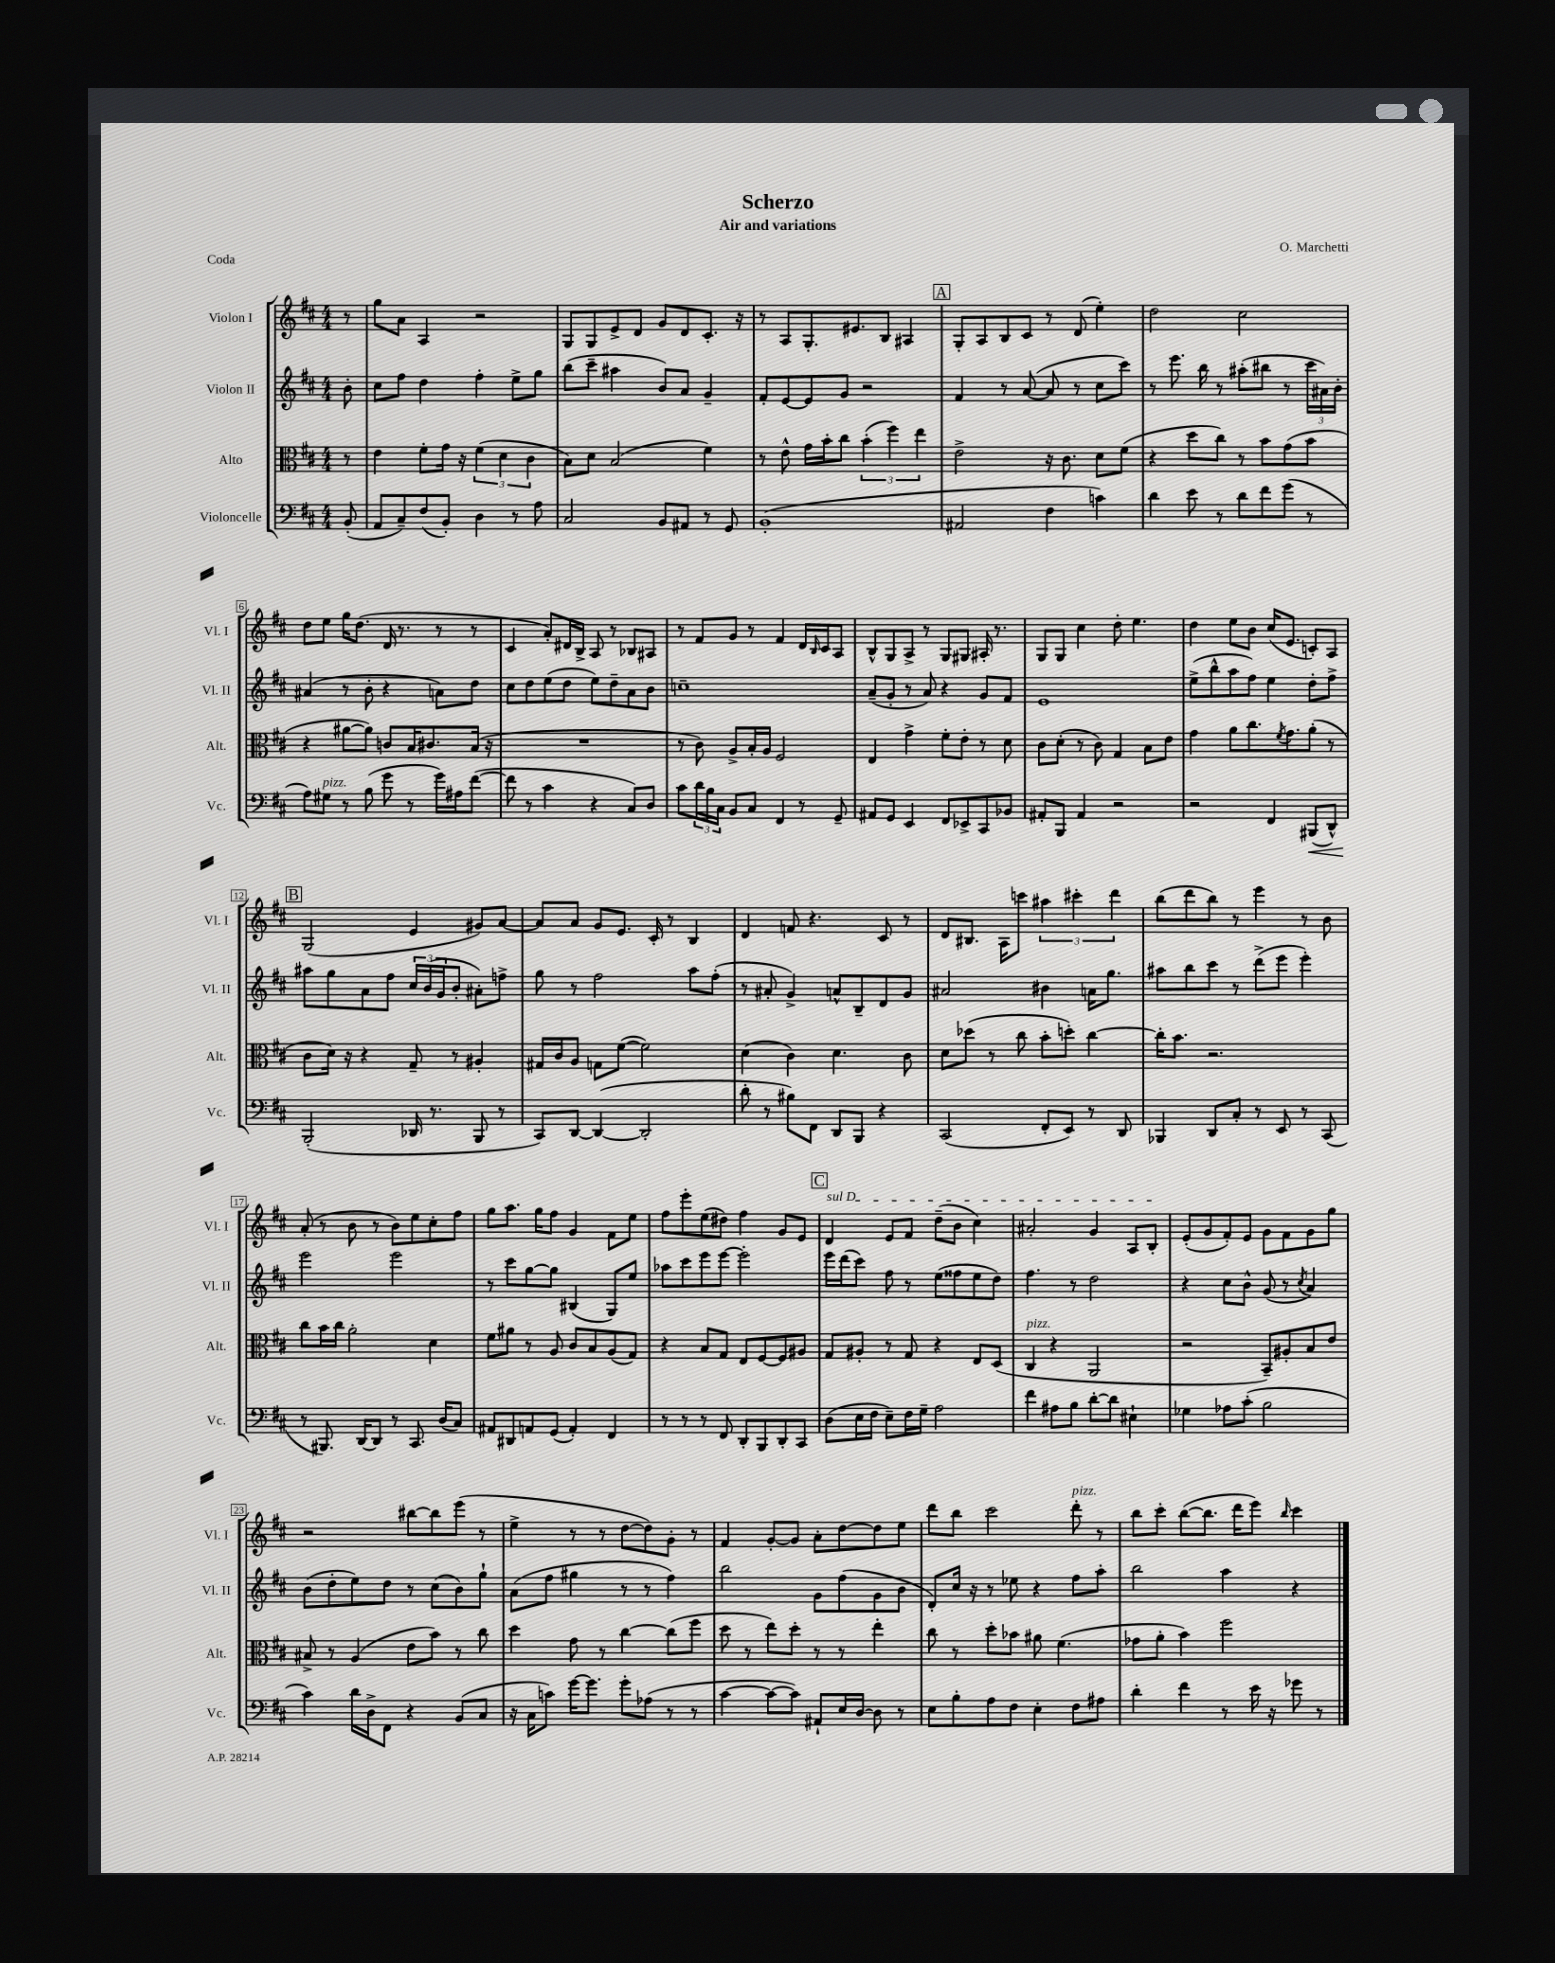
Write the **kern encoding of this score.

**kern	**dynam	**kern	**kern	**kern
*part4	*part4	*part3	*part2	*part1
*staff4	*staff4	*staff3	*staff2	*staff1
*I"Violoncelle	*	*I"Alto	*I"Violon II	*I"Violon I
*I'Vc.	*	*I'Alt.	*I'Vl. II	*I'Vl. I
*clefF4	*	*clefC3	*clefG2	*clefG2
*k[f#c#]	*	*k[f#c#]	*k[f#c#]	*k[f#c#]
*M4/4	*	*M4/4	*M4/4	*M4/4
=	=	=	=	=
(8BB'/	.	8r	8b'\	8r
=1	=1	=1	=1	=1
8AA/L	.	4e\	8cc#\L	8gg\L
8C#~/)	.	.	8ff#\J	8a\J
(8F#/	.	8f#'\L	4dd\	4A/
8BB'/J)	.	16g\Jk	.	.
.	.	16r	.	.
4D\	.	(6f#\	4ff#'\	2r
.	.	6d\	.	.
8r	.	.	8ee^\L	.
.	.	6c#\	.	.
8A\	.	.	8gg\J	.
=2	=2	=2	=2	=2
2C#/	.	8B\L)	(8bb\L	8G/L
.	.	8d\J	8ccc#~\J	8G/
.	.	(2B/	4aa#X\	8e^/
.	.	.	.	8d/J
8BB/L	.	.	8b/L)	8g/L
8AA#X/J	.	.	8a/J	8d/
8r	.	4f#\)	4g~/	8.c#'/J
8GG/	.	.	.	.
.	.	.	.	16r
=3	=3	=3	=3	=3
(1BB'	.	8r	8f#'/L	8r
.	.	8e^^\	[8e/	8A/L
.	.	16g\LL	8e/]	8.G'/
.	.	16b'\J	.	.
.	.	8cc#\J	8g/J	.
.	.	.	.	8.e#X/
.	.	(6b'\	2r	.
.	.	.	.	8B/J
.	.	6ff#\)	.	.
.	.	.	.	4A#X/
.	.	6ee\	.	.
!!LO:REH:place=s1:t=A
=4	=4	=4	=4	=4
2AA#X/	.	2e^\	4f#/	8G'/L
.	.	.	.	8A/
.	.	.	8r	8B/
.	.	.	([8a/	8c#/J
4F#\	.	16r	8a/]	8r
.	.	8.c#\	.	.
.	.	.	8r	(8d/
4cn\)	.	8d\L	8cc#\L	4ee'\)
.	.	(8f#\J	8ccc#\J)	.
=5	=5	=5	=5	=5
4d\	.	4r	8r	2dd\
.	.	.	8.eee\	.
8e\	.	8dd\L	.	.
.	.	.	16bb\	.
8r	.	8cc#\J)	8r	.
8d\L	.	8r	(8aa#X'\L	2cc#\
8f#\	.	8b\L	8bb#X\J	.
(8g\J	.	(8g\	8r	.
8r	.	8b\J	24ccc#\LL	.
.	.	.	24a#X\)	.
.	.	.	24b'\JJ	.
!!LO:LB:g=z
=6	=6	=6	=6	=6
8A\L)	.	4r	(4a#X/	8dd\L
!LO:TX:a:i:t=pizz.	!	!	!	!
8G#X\J	.	.	.	8ee\J
8r	.	[8a#X\L	8r	16gg\KL
.	.	.	.	(8.dd\J
(8B\	.	8a#\J])	8b'\	.
8g\	.	8cn/L	4r	16d/
.	.	.	.	8.r
8r	.	16B/K	.	.
.	.	8.c#X/	.	.
16g\LL)	.	.	8an\L)	8r
16A#X\J	.	.	.	.
([8f#\J	.	(16B/Jk	8dd\J	8r
.	.	16r	.	.
=7	=7	=7	=7	=7
8f#\]	.	1r	8cc#\L	4c#/
8r	.	.	8dd\	.
4c#\	.	.	(8ee\	8a'/L)
.	.	.	8dd\J	16d#X/L
.	.	.	.	16B^/JJ
4r	.	.	8ee\L)	8A/
.	.	.	8dd~\	8r
8C#/L)	.	.	8a\	8B-X/L
8D/J	.	.	8b\J	8A#X/J
=8	=8	=8	=8	=8
8c#\L	.	8r	1ccn~	8r
24d\L	.	8c#\)	.	8f#/L
24B\	.	.	.	.
24C#\JJ	.	.	.	.
8BB/L	.	8A^/L	.	8g/J
8C#/J	.	16B'/L	.	8r
.	.	16A/JJ	.	.
4FF#/	.	2F#/	.	4f#/
8r	.	.	.	16d/LL
.	.	.	.	16qqB/
.	.	.	.	16c#/J
8GG~/	.	.	.	8A/J
=9	=9	=9	=9	=9
8AA#X/L	.	4E/	(8a~/L	8B^^/L
8GG/J	.	.	8g'/J	8G/
4EE/	.	4g^\	8r	8A^/J
.	.	.	8a/)	8r
8FF#/L	.	8f#'\L	4r	8G/L
8EE-X^/	.	8e'\J	.	8G#X/J
8CC#/	.	8r	8g/L	16A#X'/
.	.	.	.	8.r
8BB-X/J	.	8d\	8f#/J	.
=10	=10	=10	=10	=10
8AA#X'/L	.	8c#\L	1e	8G/L
8BBB/J	.	(8d'\J	.	8G/J
4AA#/	.	8r	.	4cc#\
.	.	8c#\)	.	.
2r	.	4G/	.	8dd'\
.	.	.	.	4.ee\
.	.	8B\L	.	.
.	.	8e\J	.	.
=11	=11	=11	=11	=11
2r	.	4g\	(8ee^\L	4dd\
.	.	.	8bb^^\	.
.	.	8a\L	8aa\	8ee\L
.	.	8.cc#\	8ff#\J)	8b\J
4FF#/	.	.	4ee\	(16cc#/KL
.	.	8qf#/	.	.
.	.	8.g\	.	8.e/J
!	!LO:HP:b	!	!	!
(8BBB#X/L	<	(8a'\J	8dd'\L	8cn'/L)
8DD^^/J)	.	8r	8ff#^\J	8A/J
!!LO:LB:g=z
!!LO:REH:place=s1:t=B
=12	=12	=12	=12	=12
(2BBB'/	.	8c#\L	8aa#X\L	(2G/
.	.	16d\Jk)	8gg\	.
.	.	16r	.	.
.	.	4r	8a\	.
.	.	.	8ff#\J	.
16DD-X/	[	8G~/	24cc#/LL	4e/
.	.	.	(24b/	.
8.r	.	.	.	.
.	.	.	24g/J	.
.	.	8r	8b'/J	.
8BBB/	.	4A#X'/	8a#X'\L)	8g#X/L)
8r	.	.	8ffn^\J	[8a/J
=13	=13	=13	=13	=13
8CC#/L)	.	16G#X/LL	8gg\	8a/L]
.	.	16c#/J	.	.
[8DD/J	.	8A/J	8r	8a/J
(4DD/_	.	8Gn\L	2ff#\	8g/L
.	.	([8f#\J	.	8.e/J
2DD'/]	.	2f#\])	.	.
.	.	.	.	16c#'/
.	.	.	.	8r
.	.	.	8aa\L	4B/
.	.	.	(8ff#'\J	.
=14	=14	=14	=14	=14
8d'\	.	(4d\	8r	4d/
8r	.	.	8a#X'/	.
8B#X\L)	.	4c#\)	4g^/)	8fn/
8FF#\J	.	.	.	4.r
8DD/L	.	4.d\	8an^^/L	.
8BBB/J	.	.	8B~/	.
4r	.	.	8d/	8c#/
.	.	8c#\	8g/J	8r
=15	=15	=15	=15	=15
(2CC#/	.	8d\L	2a#X/	8d/L
.	.	(8dd-X\J	.	8.B#X/J
.	.	8r	.	.
.	.	.	.	16A\KL
.	.	8cc#\	.	8cccn\J
8FF#'/L	.	8b'\L	4b#X\	6aa#X\
8EE/J)	.	8ddn'\J)	.	.
.	.	.	.	6ccc#X'\
8r	.	[4cc#\	16an\KL	.
.	.	.	8.gg\J	.
.	.	.	.	6ddd\
8DD/	.	.	.	.
=16	=16	=16	=16	=16
4BBB-X/	.	16cc#'\KL]	8aa#X\L	(8bb\L
.	.	8.b\J	.	.
.	.	.	8bb\	8ddd\
8DD/L	.	2.r	8ccc#\J	8bb\J)
8C#'/J	.	.	8r	8r
8r	.	.	(8ddd^\L	4eee\
8EE/	.	.	8eee\J	.
8r	.	.	4eee'\)	8r
(8CC#/	.	.	.	8b\
!!LO:LB:g=z
=17	=17	=17	=17	=17
8r	.	8cc#\L	2eee\	(8a'/
8.BBB#X/)	.	16b\L	.	8r
.	.	16cc#\JJ	.	.
.	.	2a'\	.	8b\
[16DD/KL	.	.	.	.
8DD/J]	.	.	.	8r
8r	.	.	2eee\	8b\L)
8.CC#/	.	.	.	8ee\
.	.	4d\	.	8cc#'\
(16D/KL	.	.	.	.
8C#/J)	.	.	.	8ff#\J
=18	=18	=18	=18	=18
8AA#X/L	.	8f#\L	8r	8gg\L
8DD#X/	.	8a#X\J	8ccc#\L	8.aa\J
8AAn/	.	8r	[8gg\	.
.	.	.	.	16gg\KL
(8GG/J	.	8A/	8gg\J]	8ff#\J
4AA'/)	.	8c#/L	(4B#X/	4g/
.	.	8B/	.	.
4FF#/	.	(8A/	8G/L)	8f#\L
.	.	8G/J)	8ee/J	8ee\J
=19	=19	=19	=19	=19
8r	.	4r	8aa-X\L	8ff#\L
8r	.	.	8ccc#\	8eee'\
8r	.	8B/L	8eee\	(8ee\
8FF#/	.	8G/J	[8eee\J	8dd#X\J)
8DD'/L	.	8E/L	2eee'\]	4ff#\
8BBB/	.	[8F#/	.	.
8DD'/	.	8F#/]	.	8g/L
8CC#/J	.	8A#X/J	.	8e/J
!!LO:REH:place=s1:t=C
=20	=20	=20	=20	=20
!	!	!	!	!LO:TX:a:i:t=sul D
(8D\L	.	8G/L	16eee\LL	4d/
.	.	.	(16ddd\J	.
16E\L	.	8A#X'/J	8ccc#\J)	.
16F#\JJ	.	.	.	.
8E~\L)	.	8r	8ff#\	8e/L
16F#\L	.	8G/	8r	8f#/J
16G~\JJ	.	.	.	.
2A\	.	4r	(8ee\L	(8dd~\L
.	.	.	8ff##X\	8b\J
.	.	8E/L	8ee\	4cc#\)
.	.	(8D/J	8dd\J)	.
=21	=21	=21	=21	=21
!	!	!LO:TX:a:i:t=pizz.	!	!
4f#\	.	4C#/	4.ff#\	2a#X'/
8A#X\L	.	4r	.	.
8B\J	.	.	8r	.
[8d'\L	.	2AA/	2dd\	4g/
8d\J]	.	.	.	.
4E#X`\	.	.	.	8A/L
.	.	.	.	8B'/J
=22	=22	=22	=22	=22
4G-X\	.	2r	4r	(8e'/L
.	.	.	.	8g/
8A-X\L	.	.	8cc#\L	8f#'/)
(8c#'\J	.	.	8b^^\J	8e/J
2B\	.	8BB~/L)	(8g/	8g\L
.	.	8A#X'/	8r	8f#\
.	.	.	8qcc#/	.
.	.	8B/	4a/)	8g\
.	.	8e/J	.	8gg\J
!!LO:LB:g=z
=23	=23	=23	=23	=23
4c#\)	.	8B#X^/	(8b\L	2r
.	.	8r	8dd'\	.
16d\LL	.	(4A/	8ee\)	.
16D^\J	.	.	.	.
8FF#\J	.	.	8dd\J	.
4r	.	8e\L	8r	[8bb#X\L
.	.	8b\J)	(8cc#\L	8bb#\]
(8BB/L	.	8r	8b\)	(8eee\J
8C#/J	.	8cc#\	8gg`\J	8r
=24	=24	=24	=24	=24
16r	.	4dd\	(8a\L	4ee^\
16C#\KL	.	.	.	.
8cn\J)	.	.	8ff#\J	.
[16g\KL	.	8g\	4gg#X\	8r
8.g\J]	.	.	.	.
.	.	8r	.	8r
8g'\L	.	[4cc#\	8r	[8dd\L
(8A-X\J	.	.	8r	8dd\])
8r	.	(8cc#\L]	4ff#\)	8g'\J
8r	.	8ff#\J	.	8r
=25	=25	=25	=25	=25
[4c#\	.	8dd\	2bb\	4f#/
.	.	8r	.	.
8c#\L_	.	8ee\L)	.	[8g'/L
8c#\J])	.	8dd'\J	.	8g/J]
8AA#X`/L	.	8r	8g\L	8a'\L
16E/L	.	8r	(8ff#\	[8dd\
[16D/JJ	.	.	.	.
8D\]	.	4ee'\	8g\	8dd\]
8r	.	.	8b\J	8ee\J
=26	=26	=26	=26	=26
8E\L	.	8cc#\	8d'/L)	8ddd\L
8B'\	.	8r	16cc#/Jk	8bb\J
.	.	.	16r	.
8A\	.	8dd'\L	8r	2ccc#\
8F#\J	.	8b-X\J	8ee-X\	.
4E'\	.	8a#X\	4r	.
.	.	(4.f#\	.	.
!	!	!	!	!LO:TX:a:i:t=pizz.
8F#\L	.	.	8ff#\L	8ddd'\
8A#X\J	.	.	8aa'\J	8r
=27	=27	=27	=27	=27
4d'\	.	8g-X\L	2bb\	8bb\L
.	.	8a'\J	.	8ccc#'\J
4f#\	.	4b\)	.	([8bb\L
.	.	.	.	8.bb\J]
8r	.	2ff#\	4aa\	.
.	.	.	.	16ddd\KL
16e\	.	.	.	8eee\J)
16r	.	.	.	.
.	.	.	.	16qqbb/
8g-X\	.	.	4r	4ccc#\
8r	.	.	.	.
==	==	==	==	==
*-	*-	*-	*-	*-
